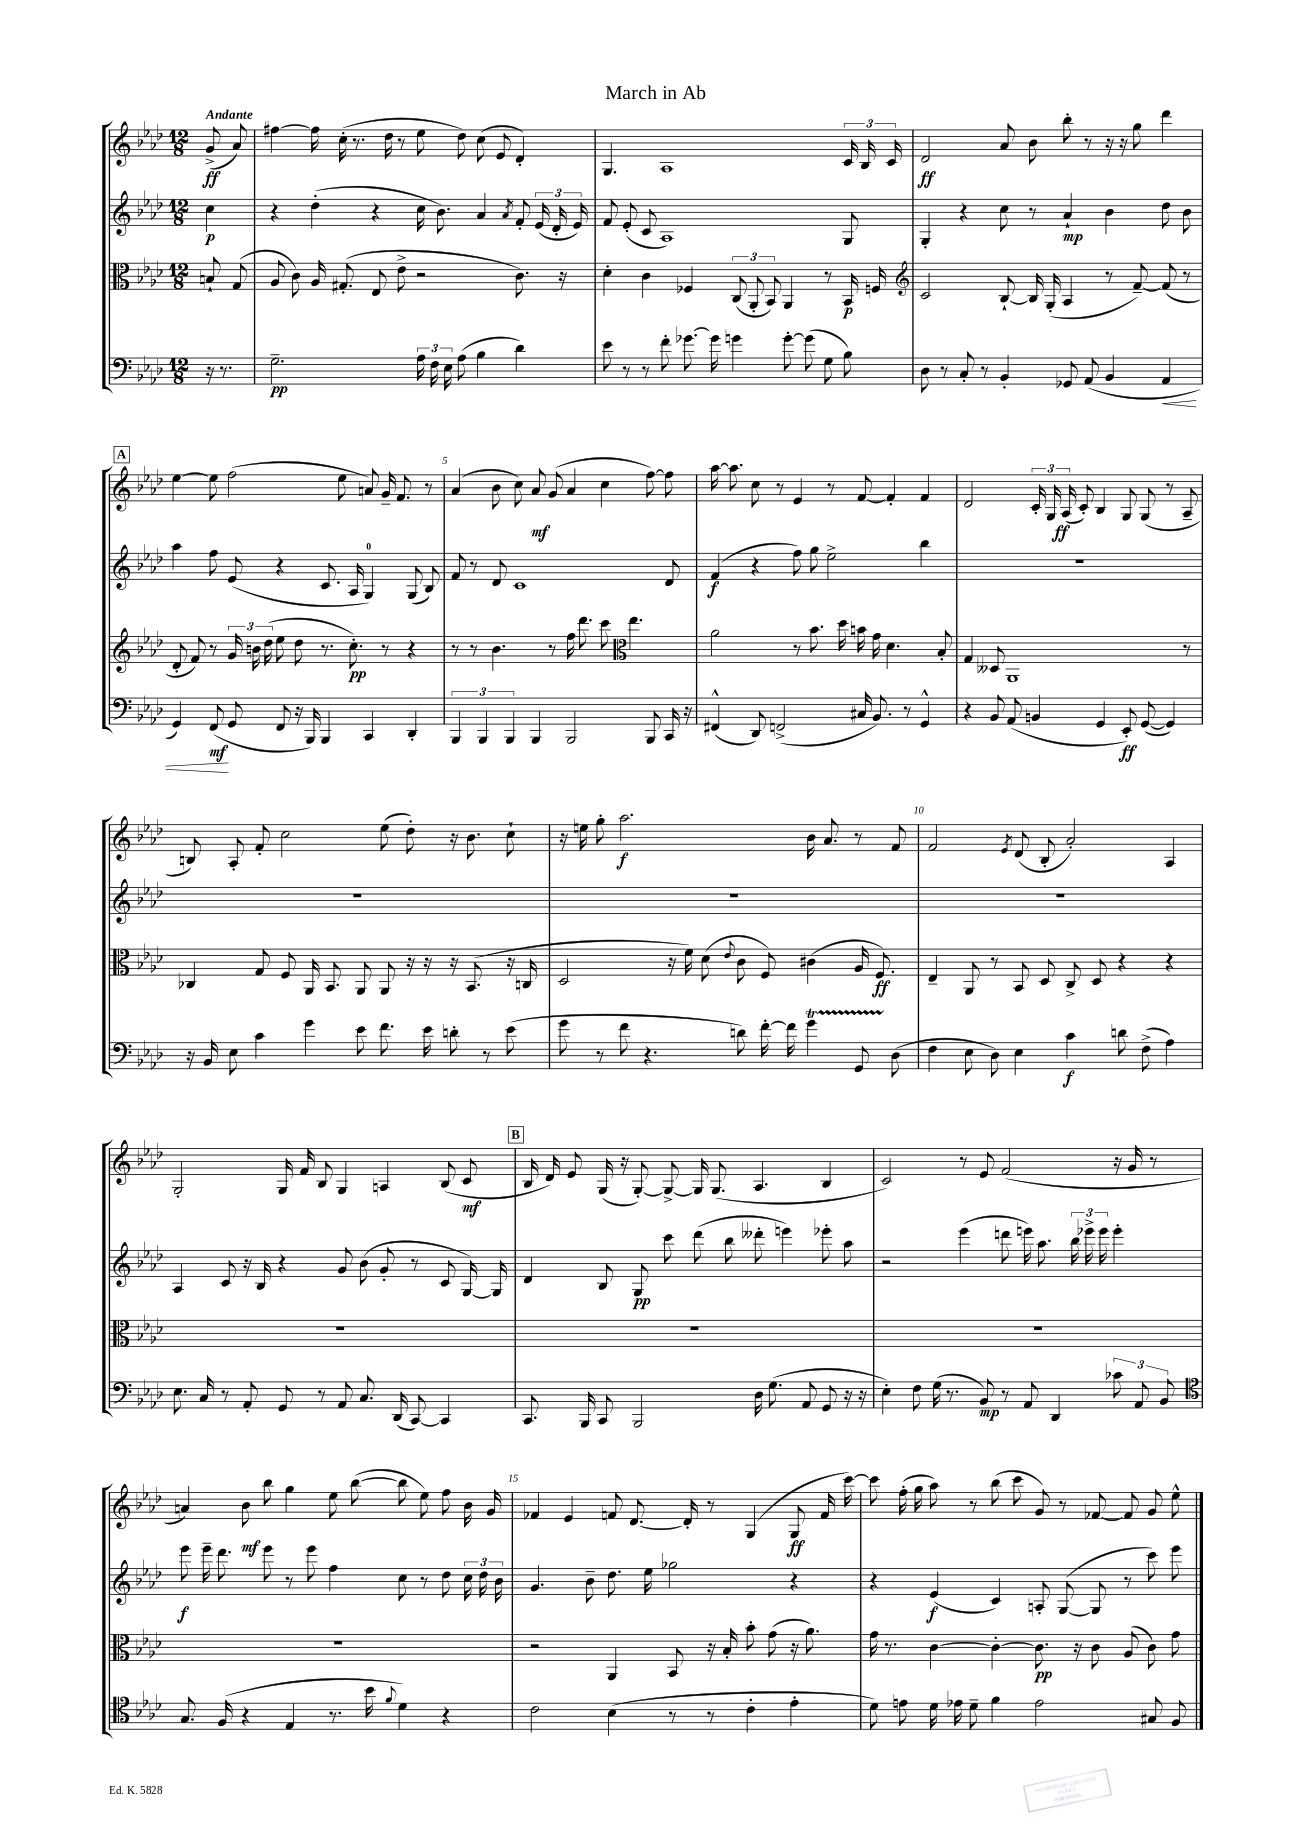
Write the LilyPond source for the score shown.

\header { title = "March in Ab" }
<<
\new StaffGroup <<
\new Staff = "s0" {
    \clef treble \key aes \major \numericTimeSignature \time 12/8 \partial 4 \tempo "Andante"
    \autoBeamOff g'8->\ff( aes'8) |
    fis''4~ fis''16 c''16-.( r8. des''16 r8 ees''8 des''8) c''8( ees'8 des'4-.) |
    g4. aes1 \tuplet 3/2 { c'16 bes16 c'16 } |
    des'2\ff aes'8 bes'8 bes''8-. r8 r16 r16 g''8 des'''4 |
    \mark \markup { \box "A" } ees''4~ ees''8 f''2( ees''8 a'8) g'16-- f'8. r8 |
    aes'4( bes'8 c''8) aes'8\mf g'8( aes'4 c''4 f''8~) f''8 |
    aes''16~ aes''8. c''8 r8 ees'4 r8 f'8~ f'4-. f'4 |
    des'2 \tuplet 3/2 { c'16-. g16 aes16\ff( } c'8-.) bes4 g8 g8( r8 aes8-- |
    b8) aes8-. f'8-. c''2 ees''8( des''8-.) r16 bes'8. c''8-! |
    r16 e''16 g''8-. aes''2.\f bes'16 aes'8. r8 f'8 |
    f'2 \acciaccatura { ees'8 } des'8( bes8-. aes'2-.) aes4 |
    g2-. g16 f'16 bes8 g4 a4 bes8( c'8\mf |
    \mark \markup { \box "B" } bes16 des'16) ees'8 g16( r16 g8~-.) g8~-> g16 g8.( aes4. bes4 |
    c'2) r8 ees'8 f'2( r16 g'16 r8 |
    a'4) bes'8\mf bes''8 g''4 ees''8 bes''8~( bes''8 ees''8) f''8 bes'16 g'16 |
    fes'4 ees'4 f'8 des'8.~ des'16-. r8 g4( g8\ff f'16 c'''16~) |
    c'''8 f''16-.( g''16 aes''8) r8 bes''8( c'''8 g'8) r8 fes'8~ fes'8 g'8 ees''8-^ \bar "|." |
}
\new Staff = "s1" {
    \clef treble \key aes \major \numericTimeSignature \time 12/8 \partial 4
    \autoBeamOff c''4\p |
    r4 des''4-.( r4 c''16 bes'8.) aes'4 \acciaccatura { aes'8 } f'8-. \tuplet 3/2 { ees'16( des'16-. ees'16) } |
    f'8 ees'8-.( c'8 aes1) g8 |
    g4-. r4 c''8 r8 aes'4-!\mp bes'4 des''8 bes'8 |
    \mark \markup { \box "A" } aes''4 f''8 ees'8( r4 c'8. aes16 g4-0) g8( bes8) |
    f'8 r8 des'8 c'1 des'8 |
    f'4\f( r4 f''8) g''8 ees''2-> bes''4 |
    R1. |
    R1. |
    R1. |
    R1. |
    aes4 c'8 r16 bes16 r4 g'8 bes'8( g'8-. r8 c'8 g16~) g16 |
    \mark \markup { \box "B" } des'4 bes8 g8\pp c'''8 des'''8( bes''8 deses'''8-. e'''4) ees'''8-. aes''8 |
    r2 ees'''4( d'''8 e'''16) aes''8. \tuplet 3/2 { bes''16 ees'''16-> ees'''16 } ees'''4-. |
    ees'''8\f ees'''16-- des'''8. ees'''8 r8 ees'''8 f''4 c''8 r8 des''8 \tuplet 3/2 { c''16 des''16 bes'16 } |
    g'4. bes'8-- des''8. ees''16 ges''2 r4 |
    r4 ees'4\f( c'4) a8-. g8~( g8 r8 c'''8) ees'''8 \bar "|." |
}
\new Staff = "s2" {
    \clef alto \key aes \major \numericTimeSignature \time 12/8 \partial 4
    \autoBeamOff b8-! g8( |
    aes8 c'8) aes16 gis8.-.( ees8 ees'8-> r2 c'8.) r16 |
    des'4-. c'4 fes4 \tuplet 3/2 { c8( aes,8-. bes,8) } aes,4 r8 bes,16\p f16 |
    \clef treble c'2 bes8~-! bes16 g16-.( aes4 r8 f'8~--) f'8( r8 |
    \mark \markup { \box "A" } des'8-. f'8) r8 \tuplet 3/2 { g'16 b'16 des''16( } ees''8 des''8 r8. c''8.-.\pp) r8 r4 |
    r8 r8 bes'4. r8 f''16 des'''8. c'''8 \clef alto ees''4. |
    aes'2 r8 bes'8. des''16 b'16 g'16 des'4. bes8-. |
    g4 deses8 aes,1 r8 |
    ces4 g8 f8 aes,16 bes,8. aes,8 aes,8 r16 r16 r16 bes,8.( r16 c16 |
    des2 r16 f'16) des'8( \appoggiatura { ees'8 } c'8 f8) cis'4( aes16 f8.\ff) |
    ees4-- aes,8 r8 bes,8 des8 c8-> des8 r4 r4 |
    R1. |
    \mark \markup { \box "B" } R1. |
    R1. |
    R1. |
    r2 aes,4 bes,8 r16 bes16-. bes'8-. g'8( r16 aes'8.) |
    g'16 r8. c'4~ c'4~-. c'8.\pp r16 c'8 aes8( c'8) g'8 \bar "|." |
}
\new Staff = "s3" {
    \clef bass \key aes \major \numericTimeSignature \time 12/8 \partial 4
    \autoBeamOff r16 r8. |
    g2.--\pp \tuplet 3/2 { aes16 f16 ees16 } aes8( bes4 des'4) |
    ees'8 r8 r8 f'8-. ges'8.~ ges'16 g'4 g'8~-. g'8( g8 bes8) |
    des8 r8 c8-. r8 bes,4-. ges,8 aes,8( bes,4 aes,4\< |
    \mark \markup { \box "A" } g,4) f,8\mf\!( g,8 f,8 r16 bes,,16) bes,,4 c,4 des,4-. |
    \tuplet 3/2 { bes,,4 bes,,4 bes,,4 } bes,,4 bes,,2 bes,,8 c,16 r16 |
    fis,4-^( des,8) f,2->( cis16 bes,8.) r8 g,4-^ |
    r4 bes,8 aes,8( b,4 g,4 ees,8-.\ff) g,8~( g,4) |
    r16 bes,16 ees8 c'4 g'4 ees'8 f'8. ees'16 d'8-. r8 ees'8( |
    g'8 r8 f'8 r4. d'8) f'16~-. f'16 g'4\startTrillSpan g,8 des8\stopTrillSpan( |
    f4 ees8 des8) ees4 c'4\f d'8 f8->( aes4) |
    ees8. c16 r8 aes,8-. g,8 r8 aes,8 c8. des,16( c,8~) c,4 |
    \mark \markup { \box "B" } c,8. bes,,16 c,8 bes,,2 des16 g8.( aes,8 g,8 r16 r16 |
    ees4-.) f8 g16( r8. bes,8\mp) r8 aes,8 des,4 \tuplet 3/2 { ces'8 aes,8 bes,8 } |
    \clef tenor g8. f16( r4 ees4 r8. bes'16 \appoggiatura { f'8 } des'4) r4 |
    c'2 bes4( r8 r8 c'4-. ees'4-. |
    des'8) e'8 des'16 ees'16 des'8-- f'4 ees'2 gis8 f8 \bar "|." |
}
>>
>>
\layout { \context { \Score \override BarNumber.break-visibility = ##(#f #t #t) barNumberVisibility = #(every-nth-bar-number-visible 5) } }
